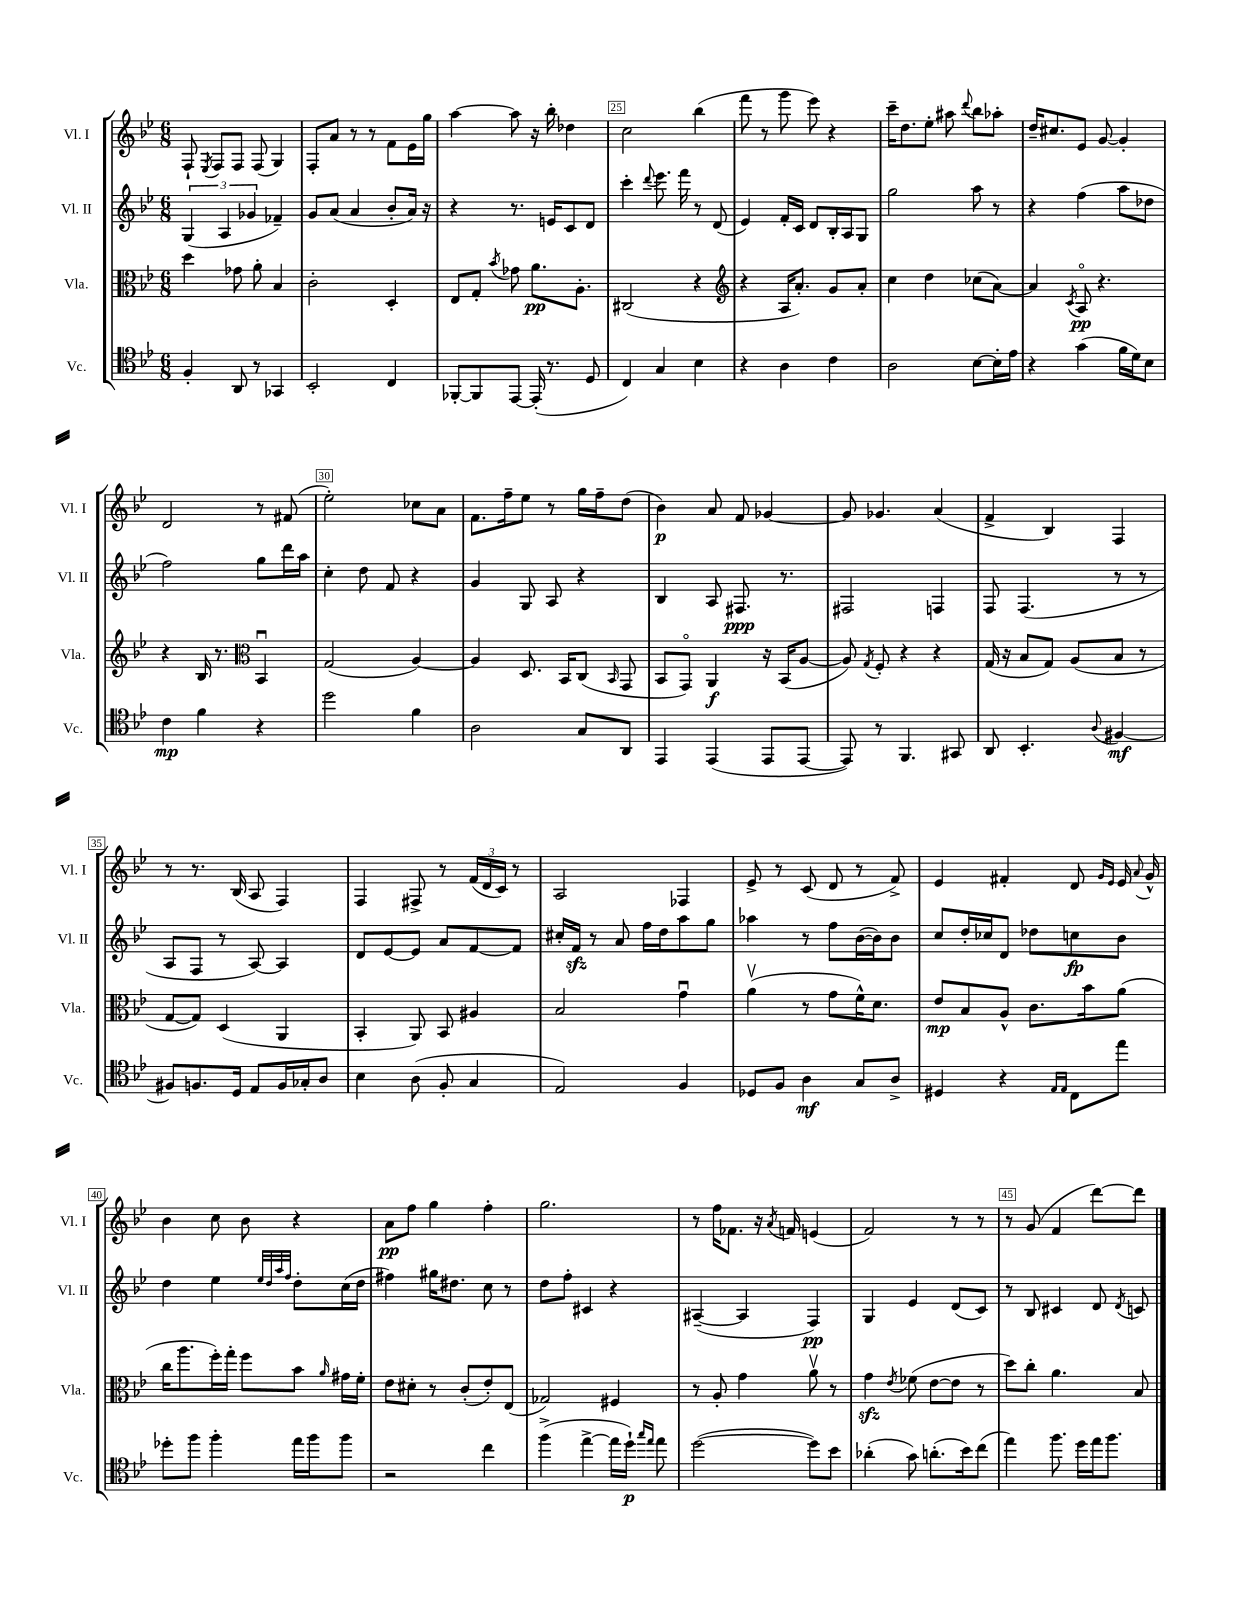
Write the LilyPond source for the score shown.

<<
\new StaffGroup <<
\new Staff = "s0" \with { instrumentName = "Vl. I" shortInstrumentName = "Vl. I" } {
    \clef treble \key bes \major \numericTimeSignature \time 6/8
    \autoBeamOff f8-! \acciaccatura { ees8 } f8[ f8] f8( g4) |
    f8[-. a'8] r8 r8 f'8[ ees'16 g''16] |
    a''4~ a''8 r16 bes''16-. des''4 |
    c''2 bes''4( |
    f'''8 r8 g'''8 ees'''8) r4 |
    c'''16[-- d''8. ees''8]-. ais''8 \appoggiatura { d'''8 } bes''8[ aes''8]-. |
    d''16[-- cis''8. ees'8] g'8~ g'4-. |
    d'2 r8 fis'8( |
    ees''2-.) ces''8[ a'8] |
    f'8.[ f''16-- ees''8] r8 g''16[ f''16-- d''8]( |
    bes'4\p) a'8 f'8 ges'4~ |
    ges'8 ges'4. a'4( |
    f'4-> bes4) f4 |
    r8 r8. bes16( a8 f4) |
    f4 fis8-> r8 \tuplet 3/2 { f'16[( d'16 c'16]) } r8 |
    a2 fes4 |
    ees'8-> r8 c'8( d'8 r8 f'8->) |
    ees'4 fis'4-. d'8 \grace { g'16[ ees'16] } ees'16 \appoggiatura { a'8 } g'16-^ |
    bes'4 c''8 bes'8 r4 |
    a'8[\pp f''8] g''4 f''4-. |
    g''2. |
    r8 f''16[ fes'8.] r16 \acciaccatura { a'8 } f'16 e'4( |
    f'2) r8 r8 |
    r8 g'8( f'4 d'''8[~) d'''8] \bar "|." |
}
\new Staff = "s1" \with { instrumentName = "Vl. II" shortInstrumentName = "Vl. II" } {
    \clef treble \key bes \major \numericTimeSignature \time 6/8
    \autoBeamOff \tuplet 3/2 { g4( a4 ges'4 } fes'4--) |
    g'8[ a'8]( a'4 bes'8[-. a'16]) r16 |
    r4 r8. e'16[ c'8 d'8] |
    c'''4-. \appoggiatura { d'''8 } ees'''8. f'''16 r8 d'8( |
    ees'4) f'16[-. c'16] d'8[ bes16-. a16 g8] |
    g''2 a''8 r8 |
    r4 f''4( a''8[ des''8] |
    f''2) g''8[ d'''16 a''16] |
    c''4-. d''8 f'8 r4 |
    g'4 g8 a8 r4 |
    bes4 a8 fis8.\ppp r8. |
    fis2 f4 |
    f8 f4.( r8 r8 |
    a8[ f8] r8 a8~) a4 |
    d'8[ ees'8~ ees'8] a'8[ f'8~ f'8] |
    cis''16[-. f'16]\sfz r8 a'8 f''16[ d''16 a''8 g''8] |
    aes''4 r8 f''8[ bes'16~( bes'16) bes'8] |
    c''8[ d''16-. ces''16 d'8] des''8[ c''8\fp bes'8] |
    d''4 ees''4 \grace { ees''32[ d''32 a''32 f''32] } d''8[-. c''16( d''16] |
    fis''4) gis''16[ dis''8.] c''8 r8 |
    d''8[ f''8]-. cis'4 r4 |
    ais4~--( ais4 f4\pp) |
    g4 ees'4 d'8[( c'8]) |
    r8 bes8 cis'4 d'8 \acciaccatura { d'8 } c'8 \bar "|." |
}
\new Staff = "s2" \with { instrumentName = "Vla." shortInstrumentName = "Vla." } {
    \clef alto \key bes \major \numericTimeSignature \time 6/8
    \autoBeamOff d''4 ges'8 a'8-. bes4 |
    c'2-. d4-. |
    ees8[ g8]-. \acciaccatura { bes'8 } ges'8 a'8.[\pp a8.]-. |
    cis2( r4 |
    \clef treble r4 a16[ a'8.]-.) g'8[ a'8]-. |
    c''4 d''4 ces''8[( a'8]~) |
    a'4 \acciaccatura { c'8 } a8\flageolet\pp r4. |
    r4 bes16 r8. \clef alto bes,4\downbow |
    g2( a4~) |
    a4 d8. bes,16[ c8]( \grace { bes,16 } g,8 |
    bes,8[ g,8]\flageolet) a,4\f r16 bes,16[( a8]~ |
    a8) \acciaccatura { g8 } f8-. r4 r4 |
    g16( r16 bes8[ g8]) a8[( bes8] r8 |
    g8[~ g8]) d4( a,4 |
    bes,4-. a,8) bes,8 ais4 |
    bes2 g'4\downbow |
    a'4\upbow( r8 g'8[ f'16-^) d'8.] |
    ees'8[\mp bes8 a8]-^ c'8.[ bes'16 a'8]( |
    c''16[ a''8. f''16-.) g''16]-. f''8[ bes'8] \grace { a'16 } gis'16[ f'16]-. |
    ees'8[ dis'8]-. r8 c'8[-.( ees'8-.) ees8]( |
    ges2) fis4 |
    r8 a8-. g'4 a'8\upbow r8 |
    g'4\sfz \acciaccatura { ees'8 } fes'8( ees'8[~ ees'8] r8 |
    d''8[) c''8]-. a'4. bes8 \bar "|." |
}
\new Staff = "s3" \with { instrumentName = "Vc." shortInstrumentName = "Vc." } {
    \clef tenor \key bes \major \numericTimeSignature \time 6/8
    \autoBeamOff f4-. a,8 r8 ges,4 |
    bes,2-. c4 |
    fes,8[~-. fes,8 ees,8]~ ees,16-.( r8. d8 |
    c4) g4 bes4 |
    r4 a4 c'4 |
    a2 bes8[~ bes16-. ees'16] |
    r4 g'4( f'16[ d'16) bes8] |
    c'4\mp f'4 r4 |
    d''2 f'4 |
    a2 g8[ a,8] |
    ees,4 ees,4( ees,8[ ees,8]~ |
    ees,8) r8 f,4. gis,8 |
    a,8 bes,4.-. \appoggiatura { a8 } fis4~\mf |
    fis8[ f8. d16] ees8[ f16 ges16-. a8] |
    bes4 a8( f8-. g4 |
    ees2) f4 |
    des8[ f8] a4\mf g8[ a8]-> |
    dis4 r4 \grace { ees16[ ees16] } c8[ ees''8] |
    des''8[-. f''8] f''4-. ees''16[ f''16 f''8] |
    r2 c''4 |
    f''4->( ees''4~-> ees''16[ d''16]-!\p) \grace { g''16[ ees''16] } ees''8 |
    d''2~( d''8[) bes'8] |
    aes'4-.( g'8) a'8.[-.( bes'16) c''8]( |
    ees''4) f''8. d''16[ ees''16 f''8.] \bar "|." |
}
>>
>>
\layout { \context { \Score currentBarNumber = #22 \override BarNumber.break-visibility = ##(#f #t #t) barNumberVisibility = #(every-nth-bar-number-visible 5) \override BarNumber.stencil = #(make-stencil-boxer 0.1 0.3 ly:text-interface::print) } }
